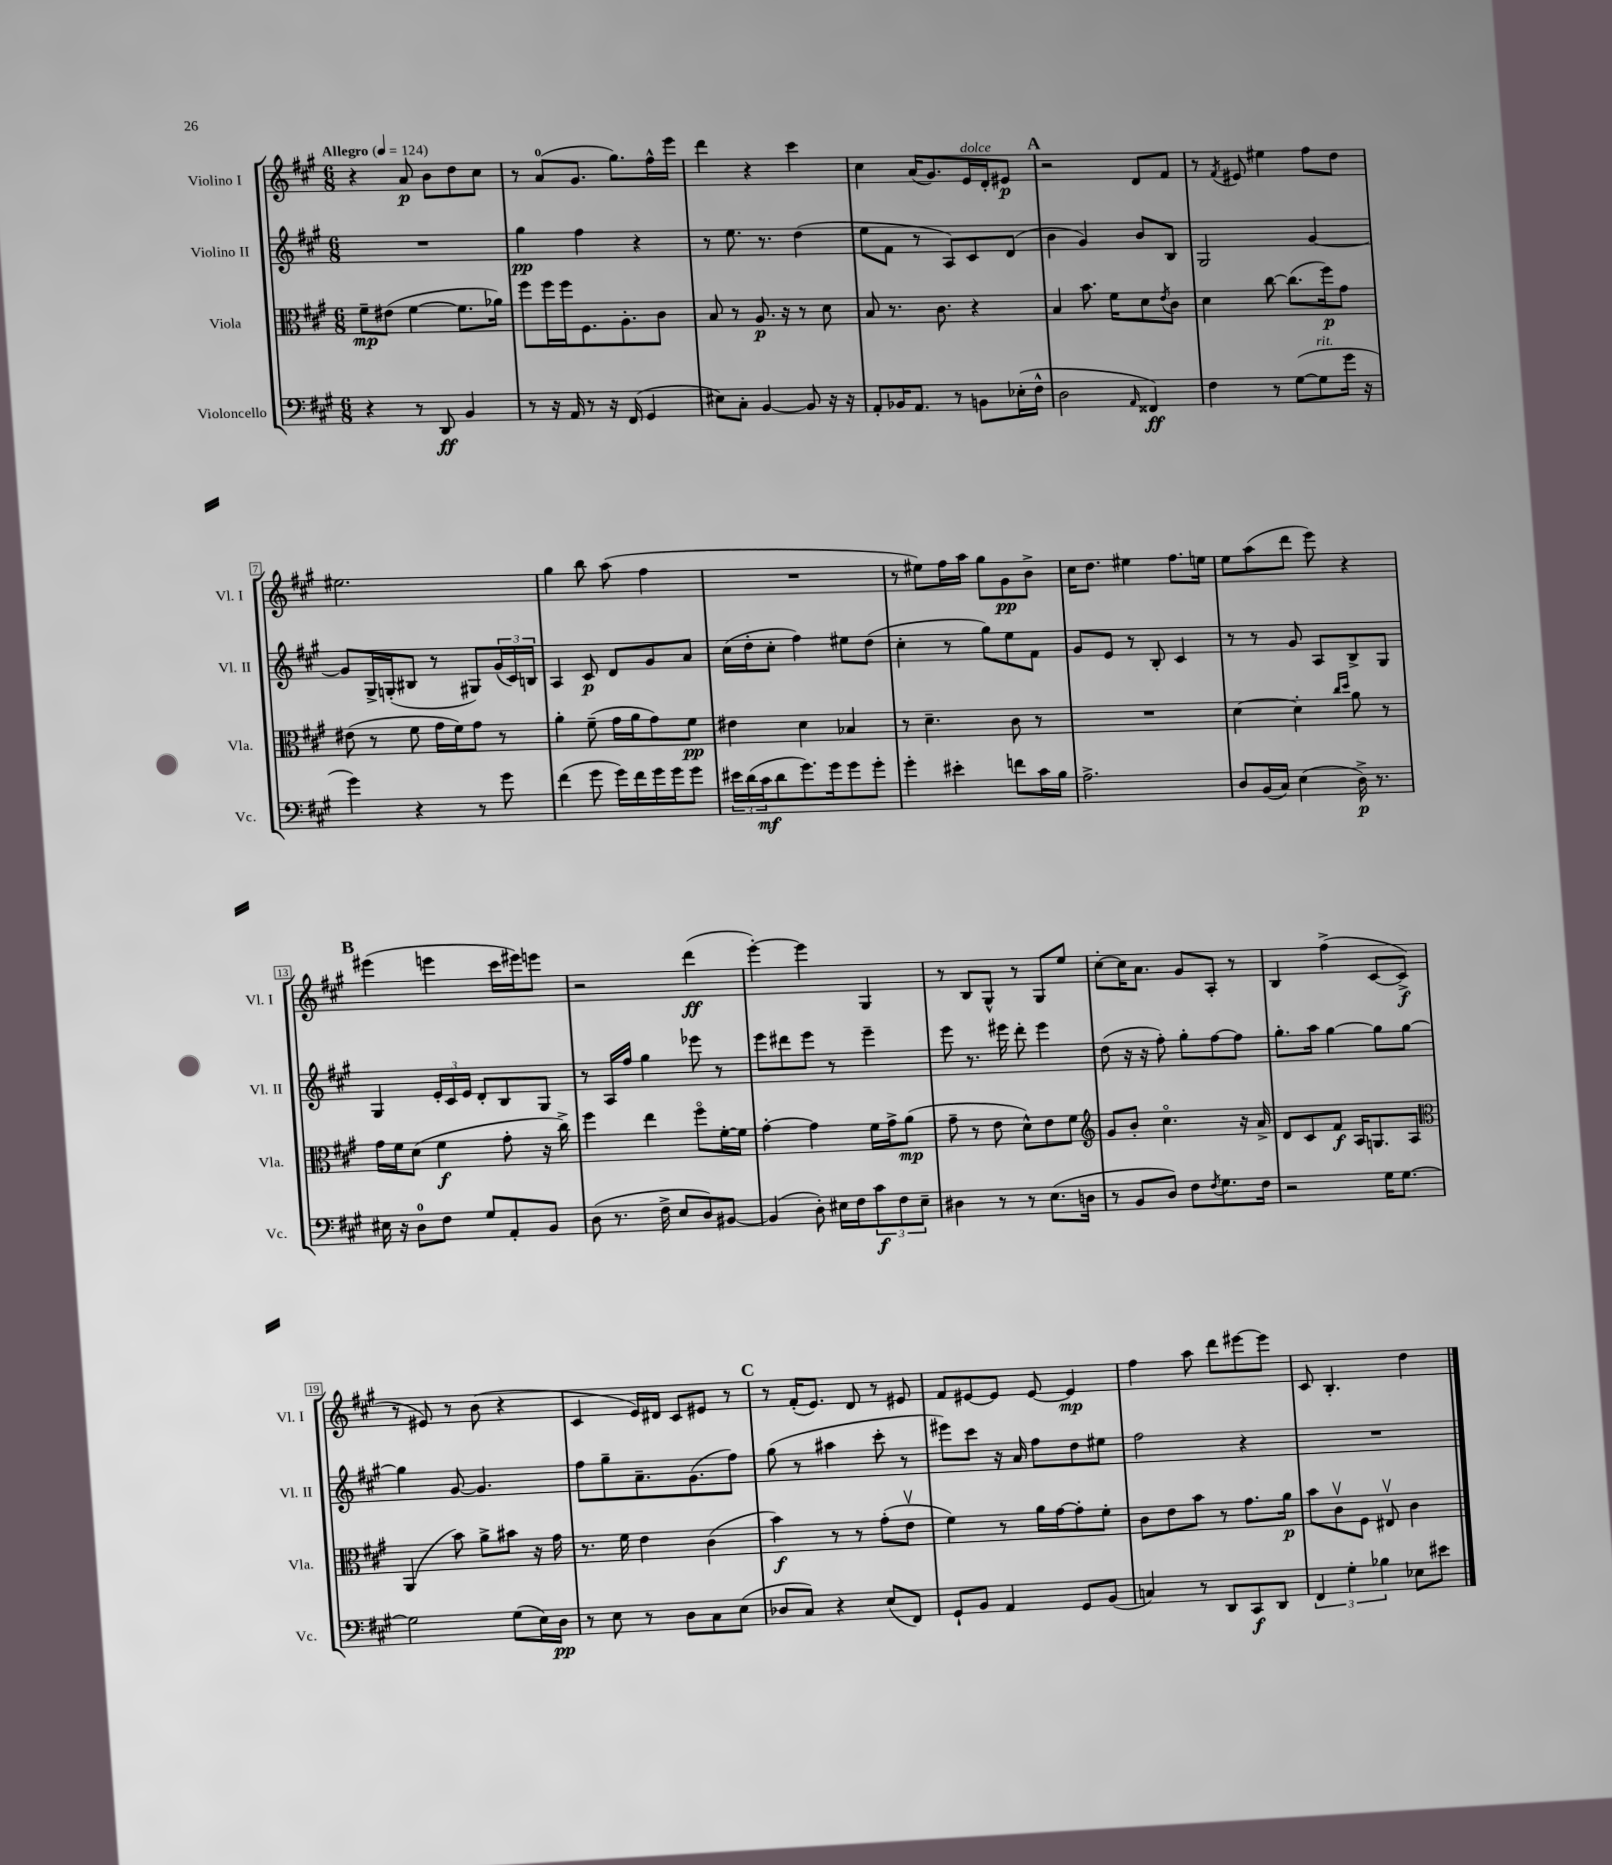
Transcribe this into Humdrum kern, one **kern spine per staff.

**kern	**kern	**kern	**kern
*staff4	*staff3	*staff2	*staff1
*clefF4	*clefC3	*clefG2	*clefG2
*k[f#c#g#]	*k[f#c#g#]	*k[f#c#g#]	*k[f#c#g#]
*M6/8	*M6/8	*M6/8	*M6/8
*MM124	*MM124	*MM124	*MM124
4r	8f#~	2.r	4r
.	(8e#	.	.
8r	[4f#	.	8a
8DD	.	.	8b
4BB	8.f#]	.	8dd
.	.	.	8cc#
.	16a-)	.	.
=	=	=	=
8r	8ff#	4gg#	8r
16r	16ff#	.	(8a
16AA	16ff#	.	.
8r	8.F#	4ff#	8.g#
16r	.	.	.
(16FF#	8.A'	.	8.gg#)
4GG#	.	4r	.
.	8c#	.	16ff#^^
.	.	.	16eee
=	=	=	=
8E#)	8B	8r	4ddd
8C#'	8r	8.ee	.
[4BB	8.A	.	4r
.	.	8.r	.
.	16r	.	.
8BB]	8r	(4dd	4ccc#
16r	8d	.	.
16r	.	.	.
=	=	=	=
8AA'	8B	8ee	4cc#
16BB-	8.r	8f#	.
8.AA	.	.	.
.	.	8r	(16a
.	8.c#	.	8.g#)
8r	.	8A)	.
8BB	4r	8c#	16e
.	.	.	16d'
(16E-'	.	(8d	8e#
16F#^^	.	.	.
=	=	=	=
2D	4B	4b	2r
.	8.b	4g#)	.
.	16f#	.	.
16qqAA	.	.	.
4FF##)	8d	8b	8d
.	8qe	.	.
.	8c#	8B	8f#
=	=	=	=
4F#	4d	2G#	8r
.	.	.	8qf#
.	.	.	8e#
8r	[8cc#	.	4ee#
([8G#	(8.cc#]	.	.
8G#]	.	[4g#	8ff#
.	16ff#)	.	.
16g#	8g#	.	8dd
16r	.	.	.
=	=	=	=
4g#)	(8e#	8g#]	2.ee#
.	8r	16G#^	.
.	.	(16G'	.
4r	8f#	8B#	.
.	16g#	8r	.
.	16f#)	.	.
8r	8g#	8G#)	.
8g#	8r	(24g#	.
.	.	24c#)	.
.	.	24B	.
=	=	=	=
(4f#	4a'	4A	4gg#
8g#	(8f#~	8c#	8bb
16g#)	16g#	8d	(8aa
16f#	16a	.	.
16g#	8g#)	8g#	4ff#
16g#	.	.	.
8g#	8f#	8a	.
=	=	=	=
24e#	4e#	(16cc#	2.r
(24d	.	.	.
.	.	16dd'	.
24c#	.	.	.
8d	.	8cc#'	.
8.g#)	4d	4ff#)	.
16g#	.	.	.
8g#	4B-	8ee#	.
8g#'	.	(8dd	.
=	=	=	=
4g#'	8r	4cc#'	8r
.	4.d~	.	8ee#)
4e#'	.	8r	16ff#
.	.	.	16aa
.	.	8gg#)	8gg#
8f	8c#	8ee	8g#
16c#	8r	8f#	8b^
16B	.	.	.
=	=	=	=
2.A^	2.r	8g#	16cc#
.	.	.	8.dd
.	.	8e	.
.	.	8r	4ee#
.	.	8B'	.
.	.	4c#	8.ff#
.	.	.	16ee
=	=	=	=
8D	[4d	8r	8ee
(16BB	.	8r	(8aa
16C#)	.	.	.
(4E	4d']	8g#	8ddd
.	.	8A	8eee)
.	16qqcc#	.	.
.	16qqdd	.	.
16D^)	8a	8B^	4r
8.r	.	.	.
.	8r	8G#	.
=	=	=	=
16E#	16g#	4G#	(4eee#
16r	16f#	.	.
8D	(8d	.	.
8F#	4f#	24e'	4eee
.	.	24c#	.
.	.	24e	.
8G#	.	8d'	.
8AA'	8g#'	8B	16ccc#
.	.	.	16eee#)
8BB	16r	8G#	8eee
.	16cc#^)	.	.
=	=	=	=
(8D	4ff#	8r	2r
8.r	.	16A	.
.	.	16ff#	.
.	4ee	4gg#	.
16F#^	.	.	.
8E	.	.	.
8D)	8ff#o	8eee-	(4ddd
[8BB#	[16f#'	8r	.
.	16f#]	.	.
=	=	=	=
(4BB#]	[4g#'	8eee	[4eee')
.	.	8ddd#	.
8D')	4g#]	8eee	4eee]
16E#	.	8r	.
16F#	.	.	.
12c#	16f#	4eee~	4G#
.	16g#^	.	.
12F#	.	.	.
.	(8a	.	.
12E#~	.	.	.
=	=	=	=
4D#	8g#~	8eee	8r
.	8r	8.r	8B
8r	8e	.	8G#^^
.	.	16eee#	.
8r	8d^^)	8ddd'	8r
(8.E	8e	4eee#	8G#
.	8f#	.	8ee
16D	.	.	.
=	=	=	=
*	*clefG2	*	*
8r	8g#	(8dd	[8cc#'
8BB	8b'	16r	16cc#]
.	.	16r	8.a
8D)	4.cc#o	8ff#')	.
8F#	.	8gg#'	8g#
8qF#	.	.	.
8.G#	.	[8ff#	8A'
.	16r	8ff#]	8r
16F#	16a^	.	.
=	=	=	=
2r	8d	8.gg#'	4B
.	8c#	.	.
.	.	16aa	.
.	8f#	[4gg#	(4ff#^
.	16A	.	.
.	8.G	.	.
16G#	.	8gg#]	[8c#
[8.G#	.	.	.
.	8A	[8gg#	8c#^]
=	=	=	=
*	*clefC3	*	*
2G#]	(4AA	4gg#]	8r
.	.	.	8e#)
.	8b)	[8g#	8r
.	8a^	4.g#]	(8b
(8G#	8b#	.	4r
16E)	16r	.	.
16D	16g#	.	.
=	=	=	=
8r	8.r	8ff#	4c#
8E	.	8gg#~	.
.	16f#	.	.
8r	4e	8.a~	16e)
.	.	.	16d#
8D	.	.	8c#
.	.	(8.g#	.
8C#	(4c#	.	8e#
(8E	.	8ff#)	8r
=	=	=	=
8D-	4b)	(8gg#	8r
8C#)	.	8r	(16f#'
.	.	.	8.e)
4r	8r	4aa#	.
.	8r	.	8d
(8E	(8g#'	8ccc#'	8r
8FF#)	8ev	8r	8e#
=	=	=	=
8GG#`	4f#)	8eee#)	8f#
8BB	.	8ccc#	[8e#
4AA	8r	16r	8e#]
.	.	16a	.
.	16a	8ff#	[8e#
.	[16g#	.	.
8GG#	8g#']	8dd	4e#]
(8BB	8f#'	8ee#	.
=	=	=	=
4C)	8c#	2ff#	4ff#
.	8e	.	.
8r	8b	.	8aa
8DD	8r	.	8ddd
8CC#	8.g#	4r	[8eee#
8DD	.	.	8eee#]
.	16a	.	.
=	=	=	=
6FF#	8b	2.r	8c#
.	8c#v	.	4.B'
6G#'	.	.	.
.	8F#	.	.
6B-	.	.	.
.	8E#v	.	.
8E-	4c#	.	4dd
8e#	.	.	.
==	==	==	==
*-	*-	*-	*-
